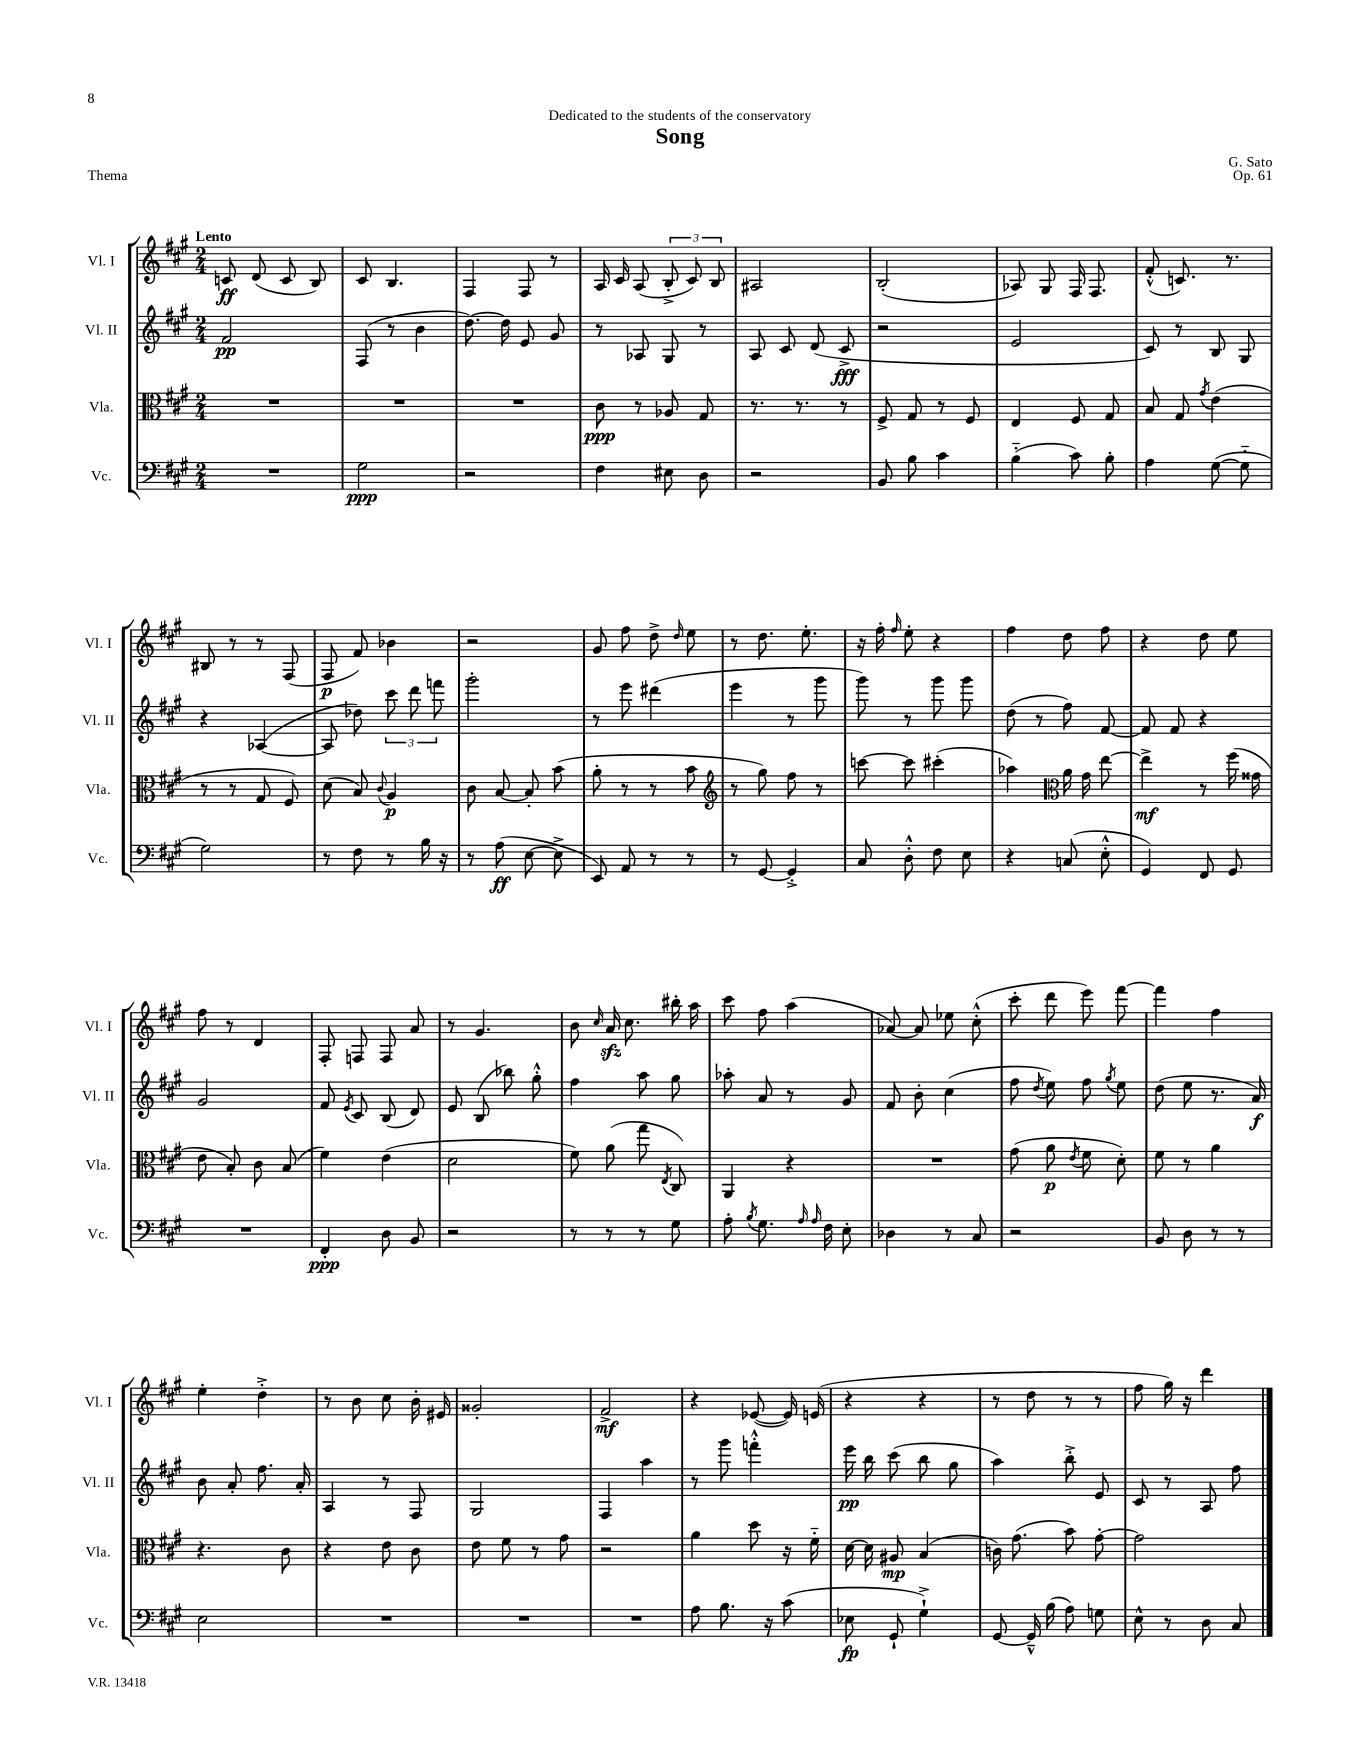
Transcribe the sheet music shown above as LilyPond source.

\header { title = "Song" composer = "G. Sato" dedication = "Dedicated to the students of the conservatory" opus = "Op. 61" piece = "Thema" }
<<
\new StaffGroup <<
\new Staff = "s0" \with { instrumentName = "Vl. I" shortInstrumentName = "Vl. I" } {
    \clef treble \key a \major \numericTimeSignature \time 2/4 \tempo "Lento"
    \autoBeamOff c'8\ff d'8( c'8 b8) |
    cis'8 b4. |
    fis4 fis8 r8 |
    a16 cis'16 a8( \tuplet 3/2 { b8-.-> cis'8) b8 } |
    ais2 |
    b2-.( |
    aes8) gis8 fis16 fis8. |
    fis'8-.-^( c'8.) r8. |
    bis8 r8 r8 fis8( |
    fis8\p fis'8) bes'4 |
    r2 |
    gis'8 fis''8 d''8-> \grace { d''16 } e''8 |
    r8 d''8. e''8.-. |
    r16 fis''16-. \grace { fis''16 } e''8-. r4 |
    fis''4 d''8 fis''8 |
    r4 d''8 e''8 |
    fis''8 r8 d'4 |
    fis8-. f8 f8 a'8 |
    r8 gis'4. |
    b'8 \grace { cis''16 } a'16\sfz cis''8. bis''16-. a''16 |
    cis'''8 fis''8 a''4( |
    aes'8~) aes'8 ees''8 cis''8-.-^( |
    cis'''8-. d'''8 e'''8) fis'''8~ |
    fis'''4 fis''4 |
    e''4-. d''4-.-> |
    r8 b'8 cis''8 b'16-. eis'16 |
    gisis'2-. |
    fis'2->\mf |
    r4 ees'8~( ees'16) e'16( |
    r4 r4 |
    r8 d''8 r8 r8 |
    fis''8 gis''16) r16 d'''4 \bar "|." |
}
\new Staff = "s1" \with { instrumentName = "Vl. II" shortInstrumentName = "Vl. II" } {
    \clef treble \key a \major \numericTimeSignature \time 2/4
    \autoBeamOff fis'2\pp |
    fis8( r8 b'4 |
    d''8.~) d''16 e'8 gis'8 |
    r8 aes8 gis8 r8 |
    a8 cis'8 d'8( cis'8->\fff |
    r2 |
    e'2 |
    cis'8) r8 b8 gis8 |
    r4 aes4~( |
    aes8 des''8) \tuplet 3/2 { cis'''8 d'''8 f'''8 } |
    gis'''2-. |
    r8 e'''8 dis'''4( |
    e'''4 r8 gis'''8 |
    gis'''8) r8 gis'''8 gis'''8 |
    d''8( r8 fis''8) fis'8~ |
    fis'8 fis'8 r4 |
    gis'2 |
    fis'8 \acciaccatura { e'8 } cis'8 b8( d'8) |
    e'8 b8( bes''8) gis''8-.-^ |
    fis''4 a''8 gis''8 |
    aes''8-. a'8 r8 gis'8 |
    fis'8 b'8-. cis''4( |
    fis''8 \acciaccatura { d''8 } e''8) fis''8 \acciaccatura { gis''8 } e''8 |
    d''8( e''8 r8. a'16\f) |
    b'8 a'8-. fis''8. a'16-. |
    a4 r8 fis8 |
    gis2 |
    fis4 a''4 |
    r8 gis'''8 f'''4-.-^ |
    e'''16\pp b''16 cis'''8( b''8 gis''8 |
    a''4) b''8-.-> e'8 |
    cis'8 r8 a8 fis''8 \bar "|." |
}
\new Staff = "s2" \with { instrumentName = "Vla." shortInstrumentName = "Vla." } {
    \clef alto \key a \major \numericTimeSignature \time 2/4
    \autoBeamOff R2 |
    R2 |
    R2 |
    cis'8\ppp r8 aes8 gis8 |
    r8. r8. r8 |
    fis8-> gis8 r8 fis8 |
    e4 fis8 gis8 |
    b8 gis8 \acciaccatura { gis'8 } e'4( |
    r8 r8 gis8 fis8) |
    d'8( b8) \appoggiatura { cis'8 } a4\p |
    cis'8 b8~ b8-. b'8( |
    a'8-. r8 r8 b'8 |
    \clef treble r8 gis''8) fis''8 r8 |
    c'''8~ c'''8 cis'''4-.( |
    aes''4) \clef alto a'16 gis'16 e''8~ |
    e''4->\mf r8 fis''16( gisis'16 |
    e'8 b8-.) cis'8 b8( |
    fis'4) e'4( |
    d'2 |
    fis'8) a'8( gis''8 \acciaccatura { e8 } cis8) |
    a,4 r4 |
    R2 |
    gis'8( a'8\p \acciaccatura { e'8 } fis'8 d'8-.) |
    fis'8 r8 a'4 |
    r4. cis'8 |
    r4 e'8 cis'8 |
    e'8 fis'8 r8 gis'8 |
    r2 |
    a'4 d''8 r16 fis'16-_ |
    d'16~ d'16 ais8\mp b4( |
    c'16) gis'8.( b'8) gis'8~-. |
    gis'2 \bar "|." |
}
\new Staff = "s3" \with { instrumentName = "Vc." shortInstrumentName = "Vc." } {
    \clef bass \key a \major \numericTimeSignature \time 2/4
    \autoBeamOff R2 |
    gis2\ppp |
    r2 |
    fis4 eis8 d8 |
    r2 |
    b,8 b8 cis'4 |
    b4-_( cis'8) b8-. |
    a4 gis8~( gis8-_ |
    gis2) |
    r8 fis8 r8 b16 r16 |
    r8 a8\ff( e8~ e8-> |
    e,8) a,8 r8 r8 |
    r8 gis,8~ gis,4-.-> |
    cis8 d8-.-^ fis8 e8 |
    r4 c8( e8-.-^ |
    gis,4) fis,8 gis,8 |
    R2 |
    fis,4-.\ppp d8 b,8 |
    r2 |
    r8 r8 r8 gis8 |
    a8-. \acciaccatura { b8 } gis8. \grace { a16 a16 } fis16 e8-. |
    des4 r8 cis8 |
    r2 |
    b,8 d8 r8 r8 |
    e2 |
    R2 |
    R2 |
    R2 |
    a8 b8. r16 cis'8( |
    ees8\fp gis,8-! gis4-!->) |
    gis,8~ gis,16---^ b16( a8) g8 |
    e8-^ r8 d8 cis8 \bar "|." |
}
>>
>>
\layout { \context { \Score \remove "Bar_number_engraver" } }
